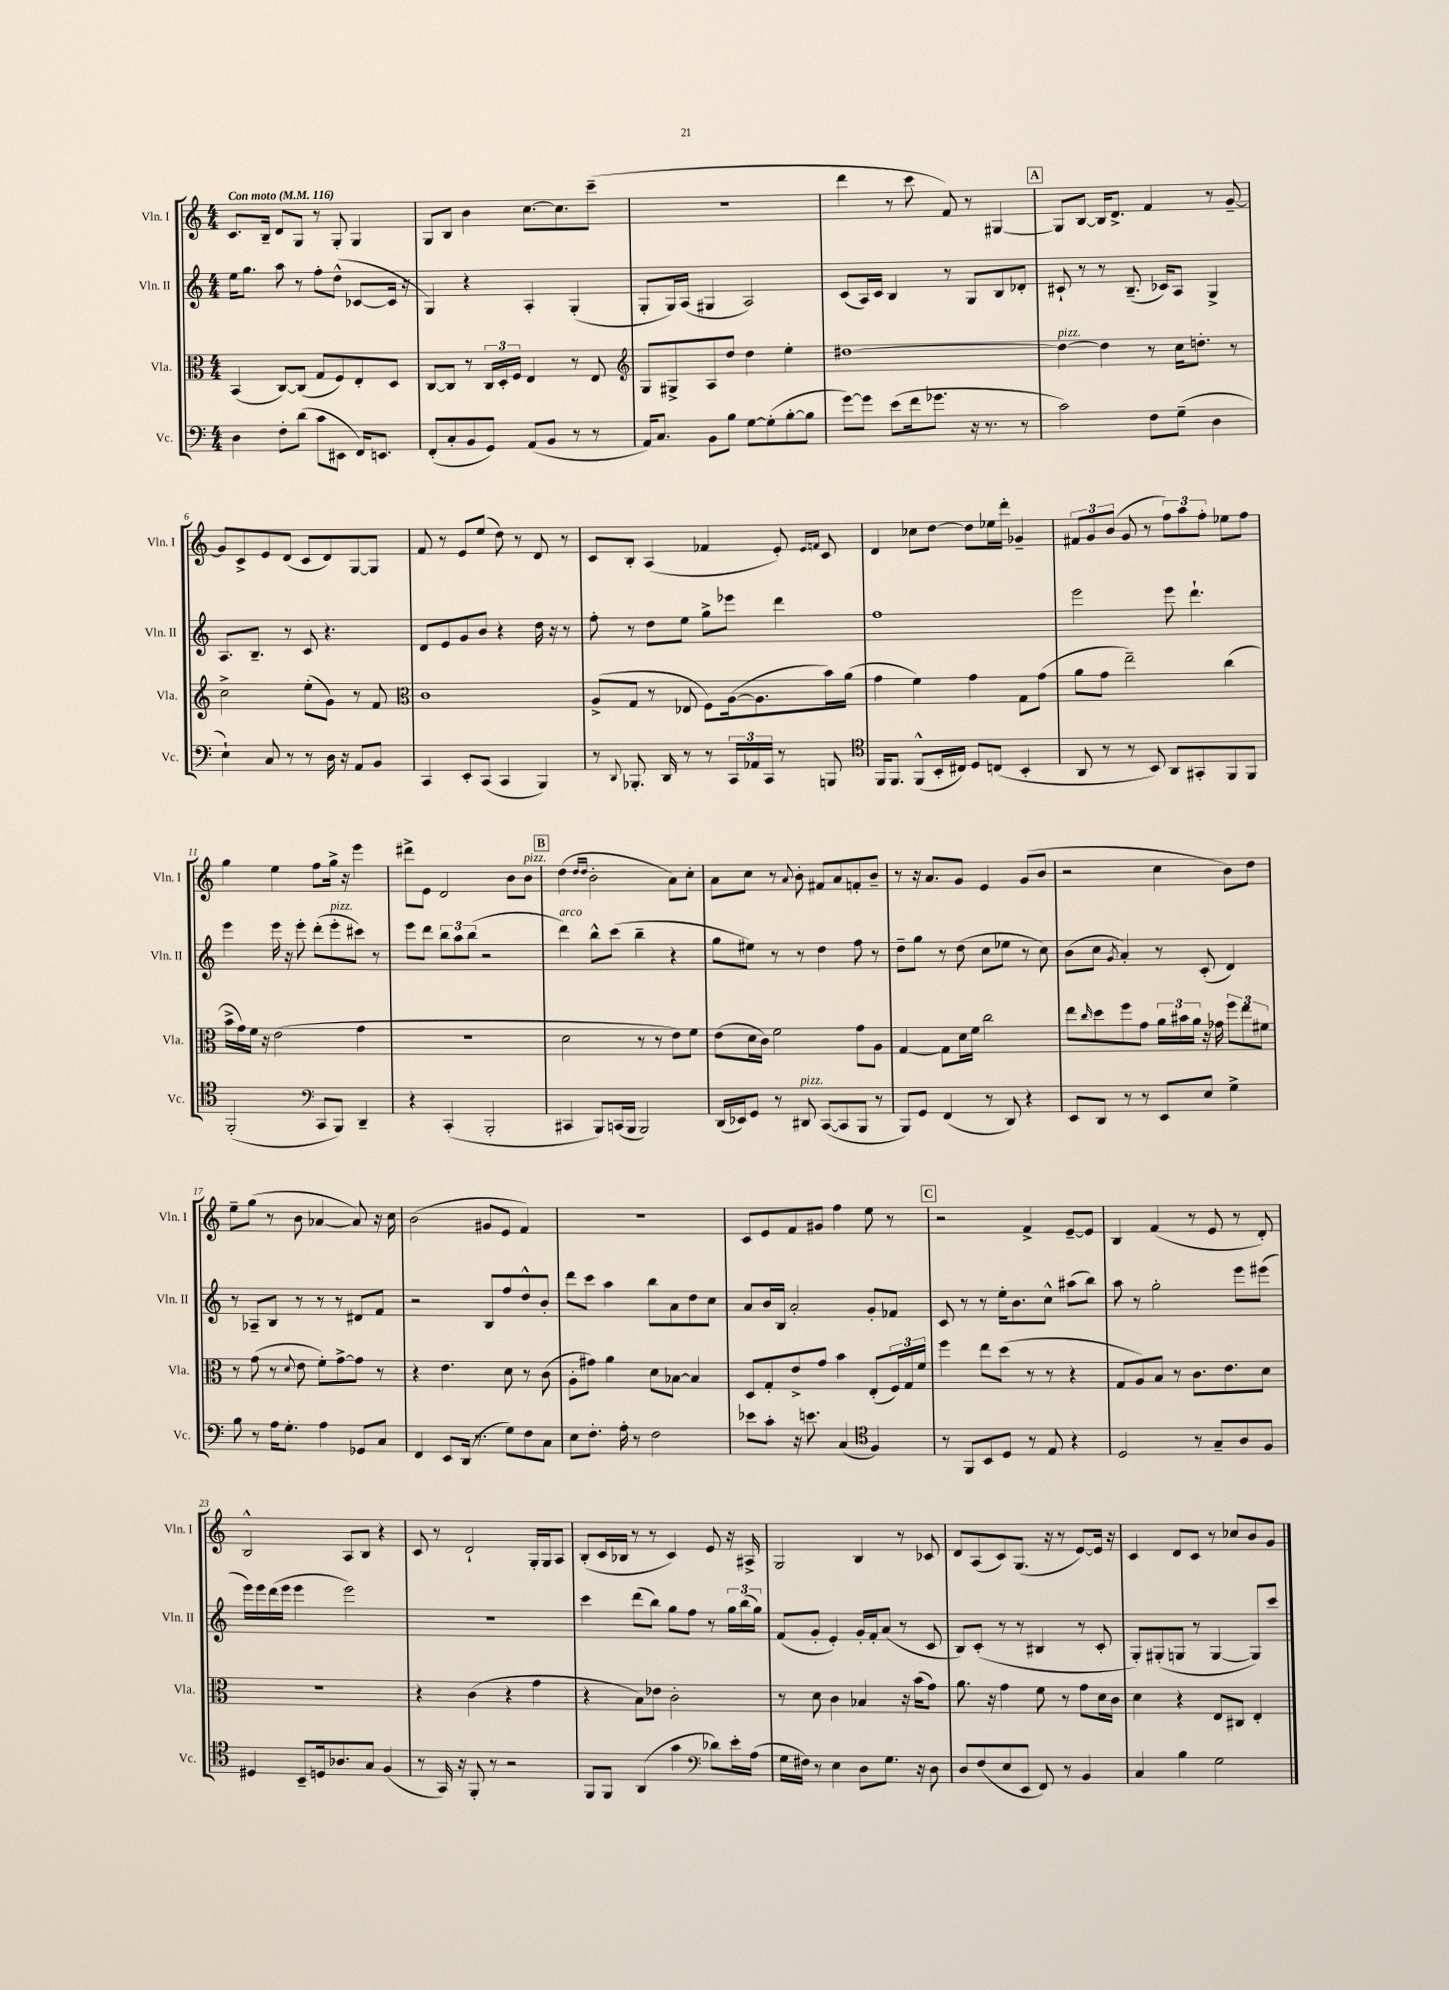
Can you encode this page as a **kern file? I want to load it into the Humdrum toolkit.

**kern	**kern	**kern	**kern
*part4	*part3	*part2	*part1
*staff4	*staff3	*staff2	*staff1
*I"Vc.	*I"Vla.	*I"Vln. II	*I"Vln. I
*I'Vc.	*I'Vla.	*I'Vln. II	*I'Vln. I
*clefF4	*clefC3	*clefG2	*clefG2
*k[]	*k[]	*k[]	*k[]
*M4/4	*M4/4	*M4/4	*M4/4
*MM116	*MM116	*MM116	*MM116
=1	=1	=1	=1
!	!	!	!LO:TX:a:B:t=Con moto
4D\	(4BB/	16ee\KL	8.c/L
.	.	8.gg\J	.
.	.	.	16B~/Jk
8F'\L	[8C/L)	8aa\	8d/L
(8d\J	(8C/J]	8r	8G/J
8c\L	8G/L	8ff'\L	8r
8EE#X\J	8F/)	(8dd^^\J	8G'/
16FF/KL)	8E'/	[8c-X/L	4G/
8.EEn/J	.	.	.
.	8D/J	16c-/Jk]	.
.	.	16r	.
=2	=2	=2	=2
(8FF'/L	[8C/L	4G/)	8G/L
8C'/	8C/J]	.	8B/J
8BB/	8r	4r	4b\
8GG/J)	24C/LL	.	.
.	24D'/	.	.
.	24F/JJ	.	.
(8AA/L	4E/	4A'/	[8.cc\L
8BB/J	.	.	.
.	.	.	8.cc\]
8r	8r	(4G'/	.
8r	8E/	.	(8ccc~\J
=3	=3	=3	=3
*	*clefG2	*	*
16AA/KL)	8G/L	8G'/L	1r
8.C/J	.	.	.
.	8G#X^/	16G/L)	.
.	.	(16A/JJ	.
8BB\L	8A/	4G#X/	.
8B\J	8dd/J	.	.
[8G\L	4dd\	2A/)	.
(8G'\]	.	.	.
[8B'\	4ee'\	.	.
8B\J]	.	.	.
=4	=4	=4	=4
[8g\L)	[1dd#X	(8c/L	4ddd\
8g\J]	.	16A/L)	.
.	.	16c/JJ	.
(8e\L	.	4B/	8r
16f\k	.	.	8ccc\
8.g-X\J	.	.	.
.	.	8r	8f/)
16r	.	8G/L	8r
8.r	.	.	.
.	.	8B/	[4G#X/
8r	.	8d-X'/J	.
!!LO:REH:place=s1:t=A
=5	=5	=5	=5
!	!LO:TX:a:i:t=pizz.	!	!
2c\)	4dd#\_	8c#X`/	8G#/L]
.	.	8r	[8B/J
.	4dd#\]	8r	16B/KL]
.	.	.	8.d^/J
.	.	(8.B~/	.
8F\L	8r	.	4f/
.	.	16c-X/KL)	.
(8G~\J	16cc\KL	8A/J	.
.	8.ddn'\J	.	.
4D\	.	4G^/	8r
.	8r	.	[8g~/
!!LO:LB:g=z
=6	=6	=6	=6
4E`\)	2cc^\	8.A/L	8g/L]
.	.	.	8c^/
.	.	8.B~/J	.
8C/	.	.	8e/
8r	.	8r	(8d/J
8r	(8ee'\L	8c/	8c/L
16D\	8g\J)	4.r	8d/)
16r	.	.	.
8AA/L	8r	.	[8G/
8BB/J	8f/	.	8G/J]
=7	=7	=7	=7
*	*clefC3	*	*
4CC/	1c	8d/L	8f/
.	.	8e/	8r
8EE'/L	.	8g/	8e/L
(8CC/J	.	8b/J	(8ee/J
4CC/	.	4r	8dd\)
.	.	.	8r
4BBB/)	.	16dd\	8d/
.	.	16r	.
.	.	8r	8r
=8	=8	=8	=8
8r	(8A^/L	8ff'\	8c/L
8qqDD/	.	.	.
8.BBB-X'/	8G/J	8r	8B'/J
.	8r	8dd\L	(4A/
16DD/	.	.	.
8r	8E-X/	8ee\J	.
8r	8F\L)	8gg^\L	4f-X/
24CC/LL	([16A\k	8eee-X\J	.
24AA-X/	.	.	.
.	8.A\]	.	.
24CC/JJ	.	.	.
8r	.	4ddd\	8e'/)
.	.	.	16qqe/LL
.	.	.	16qqfn/JJ
8BBBn/	16b\L)	.	8c/
.	(16a\JJ	.	.
=9	=9	=9	=9
*clefC4	*	*	*
16FF/KL	4g\	1ff	4d/
8.FF/J	.	.	.
(8FF^^/L	4f\)	.	8cc-X\L
16BB'/L	.	.	[8dd\J
16C#X/JJ)	.	.	.
8D/L	4g\	.	8dd\L]
(8Cn/J	.	.	16ee-X\L
.	.	.	16ddd'\JJ
4BB'/	8G\L	.	4g-X~/
.	(8g\J	.	.
=10	=10	=10	=10
8AA/	8a\L	2eee\	12f#X/L
.	.	.	12g/
8r	8g\J	.	.
.	.	.	(12b/J
8r	2ee~\)	.	8g/
8BB/)	.	.	8r
8AA/L	.	8eee\	12ff\L)
.	.	.	12aa\
8GG#X'/	.	4.ddd`\	.
.	.	.	12ff'\J
8FF/	(4cc\	.	8ee-X\L
8FF/J	.	.	8ff\J
!!LO:LB:g=z
=11	=11	=11	=11
(2FF'/	16b^\LL	4eee\	4gg\
.	16g\)	.	.
.	16f\JJ	.	.
.	16r	.	.
.	(2e\	16eee\	4ee\
.	.	16r	.
.	.	8eee'\	.
*clefF4	*	*	*
8CC/L	.	(8ddd'\L	8ff\L
!	!	!LO:TX:a:i:t=pizz.	!
8BBB/J)	.	8eee'\	16gg^\Jk
.	.	.	16r
4DD~/	4g\	8ccc#X\J)	4eee\
.	.	8r	.
=12	=12	=12	=12
4r	1r	8eee\L	8ddd#X^\L
.	.	8ddd\J	8e\J
(4CC'/	.	12bb\L	2d/
.	.	12aa\	.
.	.	(12bb\J	.
2BBB'/	.	2r	.
.	.	.	8b\L
!	!	!	!LO:TX:a:i:t=pizz.
.	.	.	8b\J
!!LO:REH:place=s1:t=B
=13	=13	=13	=13
!	!	!LO:TX:a:i:t=arco	!
4CC#X/	2d\	4ddd\)	(4dd\
.	.	.	16qqdd/LL
.	.	.	16qqdd/JJ
8BBB/L)	.	8bb^^\L	2b'\
(16CCn/L	.	(8ccc\J	.
16BBB/JJ	.	.	.
2BBB/)	8r	4bb~\	.
.	8r	.	.
.	8e\L)	4r	8a\L)
.	8f\J	.	8cc'\J
=14	=14	=14	=14
(16DD/LL	(8e\L	8gg\L	8a\L
16EE-X/J)	.	.	.
8GG/J	16d\L	8ee#X\J)	8cc\J
.	16c\JJ)	.	.
8r	2f\	8r	8r
.	.	.	8qqa/
!LO:TX:a:i:t=pizz.	!	!	!
8DD#X/	.	8r	8b'\
([8CC/L	.	4dd\	8f#X/L
8CC/]	.	.	8a/
8BBB/J	8g\L	8ff\	8fn'/
8r	8A\J	8r	8b~/J
=15	=15	=15	=15
8BBB/L)	[4G/	8dd~\L	8r
8GG/J	.	8gg\J	16r
.	.	.	8.a/L
(4FF/	8G\L]	8r	.
.	16d\L	(8dd\	8g/J
.	16f\JJ	.	.
8r	2cc\	8cc\L	4e/
8DD/)	.	8ee-X\J	.
4r	.	8r	(8g/L
.	.	8cc\)	8b/J
=16	=16	=16	=16
8EE/L	8ee\L	(8b\L	2r
.	16qqcc/	.	.
8DD/J	8dd\	8cc\J	.
.	.	8qg/	.
8r	8ff\	4a'/)	.
8r	8g\J	.	.
8EE/L	24a\LL	8r	4cc\
.	24b#X\	.	.
.	24a\JJ	.	.
8E/J	16r	(8c'/	.
.	16g-X\	.	.
4G^\	12ff\L	4d/)	8b\L)
.	12ee\	.	.
.	.	.	8dd\J
.	12f#X\J	.	.
!!LO:LB:g=z
=17	=17	=17	=17
8B\	8r	8r	8ee~\L
8r	(8g\	8A-X~/L	(8gg\J
16A\KL	8r	8B/J	8r
8.G'\J	.	.	.
.	8qqd/	.	.
.	8e\	8r	8b\
4A\	8f'\L)	8r	[4a-X/
.	[8g^\	8r	.
8GG-X/L	8g\J]	8d#X/L	8a-/])
8C/J	8r	8f/J	16r
.	.	.	16cc\
=18	=18	=18	=18
4FF/	4r	2r	(2b\
8EE/L	4.e\	.	.
(16DD/Jk	.	.	.
8.r	.	.	.
.	.	8B/L	8g#X/L
8G\L)	8d\	8ff/	8e/J
8F\	8r	8dd^^/	4f/)
8C\J	(8c\	8b'/J	.
=19	=19	=19	=19
8E\L	8A'\L	8ddd\L	1r
8.F'\J	8g#X\J)	8ccc\J	.
.	4a\	4aa\	.
16A'\	.	.	.
8r	.	.	.
2F\	8d\L	8bb\L	.
.	[8B-X\J	8a\	.
.	4B-/]	8dd\	.
.	.	8cc\J	.
=20	=20	=20	=20
8e-X\L	8D/L	8a/L	8c/L
8c'\J	8G'/	16b/L	8e/
.	.	16B/JJ	.
16r	8e^/	2a'/	8f/
8.en\	.	.	.
.	8g/J	.	8g#X/J
(4C/	4b\	.	4ff\
*clefC4	*	*	*
4F/)	(8E'/L	8g'/L	8ee\
.	24F/L)	8f-X/J	8r
.	24G/	.	.
.	24f/JJ	.	.
!!LO:REH:place=s1:t=C
=21	=21	=21	=21
8r	4ff\	8c/	2r
8FF/L	.	8r	.
8BB/	8ee\L	8r	.
8D/J	(8dd\J	16ee'\KL	.
.	.	8.b\	.
8r	8r	.	4f^/
8E/	8r	8cc^^\J	.
4r	4r	(8aa#X\L	[8e~/L
.	.	8bb\J)	8e/J]
=22	=22	=22	=22
2D/	8G/L	8aa\	4B/
.	8A/)	8r	.
.	8B/J	2gg'\	(4f/
.	8r	.	.
8r	8.c\L	.	8r
8G~/L	.	.	8e/
.	8.e\	.	.
8A/	.	8eee\L	8r
8F/J	8d\J	(8eee#X\J	8d'/)
!!LO:LB:g=z
=23	=23	=23	=23
4D#X/	1r	16eee\LL)	2B^^/
.	.	16eee\	.
.	.	(16ddd\	.
.	.	16eee\JJ	.
8BB~/L	.	4eee\	.
16Dn/k	.	.	.
8.A-X/	.	.	.
.	.	2eee\)	8A/L
8G/J	.	.	8B/J
(4F/	.	.	4r
=24	=24	=24	=24
8r	4r	1r	8c/
16GG/)	.	.	8r
16r	.	.	.
8FF'/	(4c\	.	2d`/
8r	.	.	.
2r	4r	.	.
.	4g\	.	16G'/LL
.	.	.	16G/J
.	.	.	8A/J
=25	=25	=25	=25
8FF/L	4r	4ccc\	(8B'/L
8FF/J	.	.	16c/L
.	.	.	16B-X/JJ
(4AA/	8B\L)	(8ddd\L	8r
.	8e-X\J	8bb\J)	8r
4g\	2c'\	8gg\L	4c/)
.	.	8ff\J	.
*clefF4	*	*	*
8d-X\L)	.	8r	8e/
16e'\L	.	24gg\LL	16r
.	.	(24bb\	.
(16A\JJ	.	.	16A#X^/
.	.	24gg\JJ)	.
=26	=26	=26	=26
16G\LL	8r	(8f/L	2G/
16F#X\JJ)	.	.	.
8r	8d\	8g'/J	.
4E\	4c\	4e'/)	.
8D\L	4B-X/	16g'/LL	4B/
.	.	16f'/J	.
8.G\J	.	(8a/J	.
.	16r	8r	8r
16r	(16b\KL	.	.
8D\	8g\J)	8c/	8c-X/
=27	=27	=27	=27
8D/L	8.a\	8B/L)	8d/L
(8F/	.	(8c'/J	(8A/
.	16r	.	.
8E/	4g\	8r	8c/)
8EE/J	.	8r	(8.G/J
8FF/)	8f\	4B#X/	.
.	.	.	16r
8r	8r	.	8r
4BB/	8g\L	8r	[8e/L)
.	16d\L	8c'/	16e/Jk]
.	16c\JJ	.	16r
=28	=28	=28	=28
4C/	4d\	8G'/L)	4c/
.	.	(8G#X'/	.
4B\	4r	8Gn/J	8d/L
.	.	8r	8c/J
2G\	8E/L	[4G/	8r
.	8C#X/J	.	8cc-X/L
.	4E'/	8G/L])	8b/
.	.	8ccc/J	8g/J
==	==	==	==
*-	*-	*-	*-
